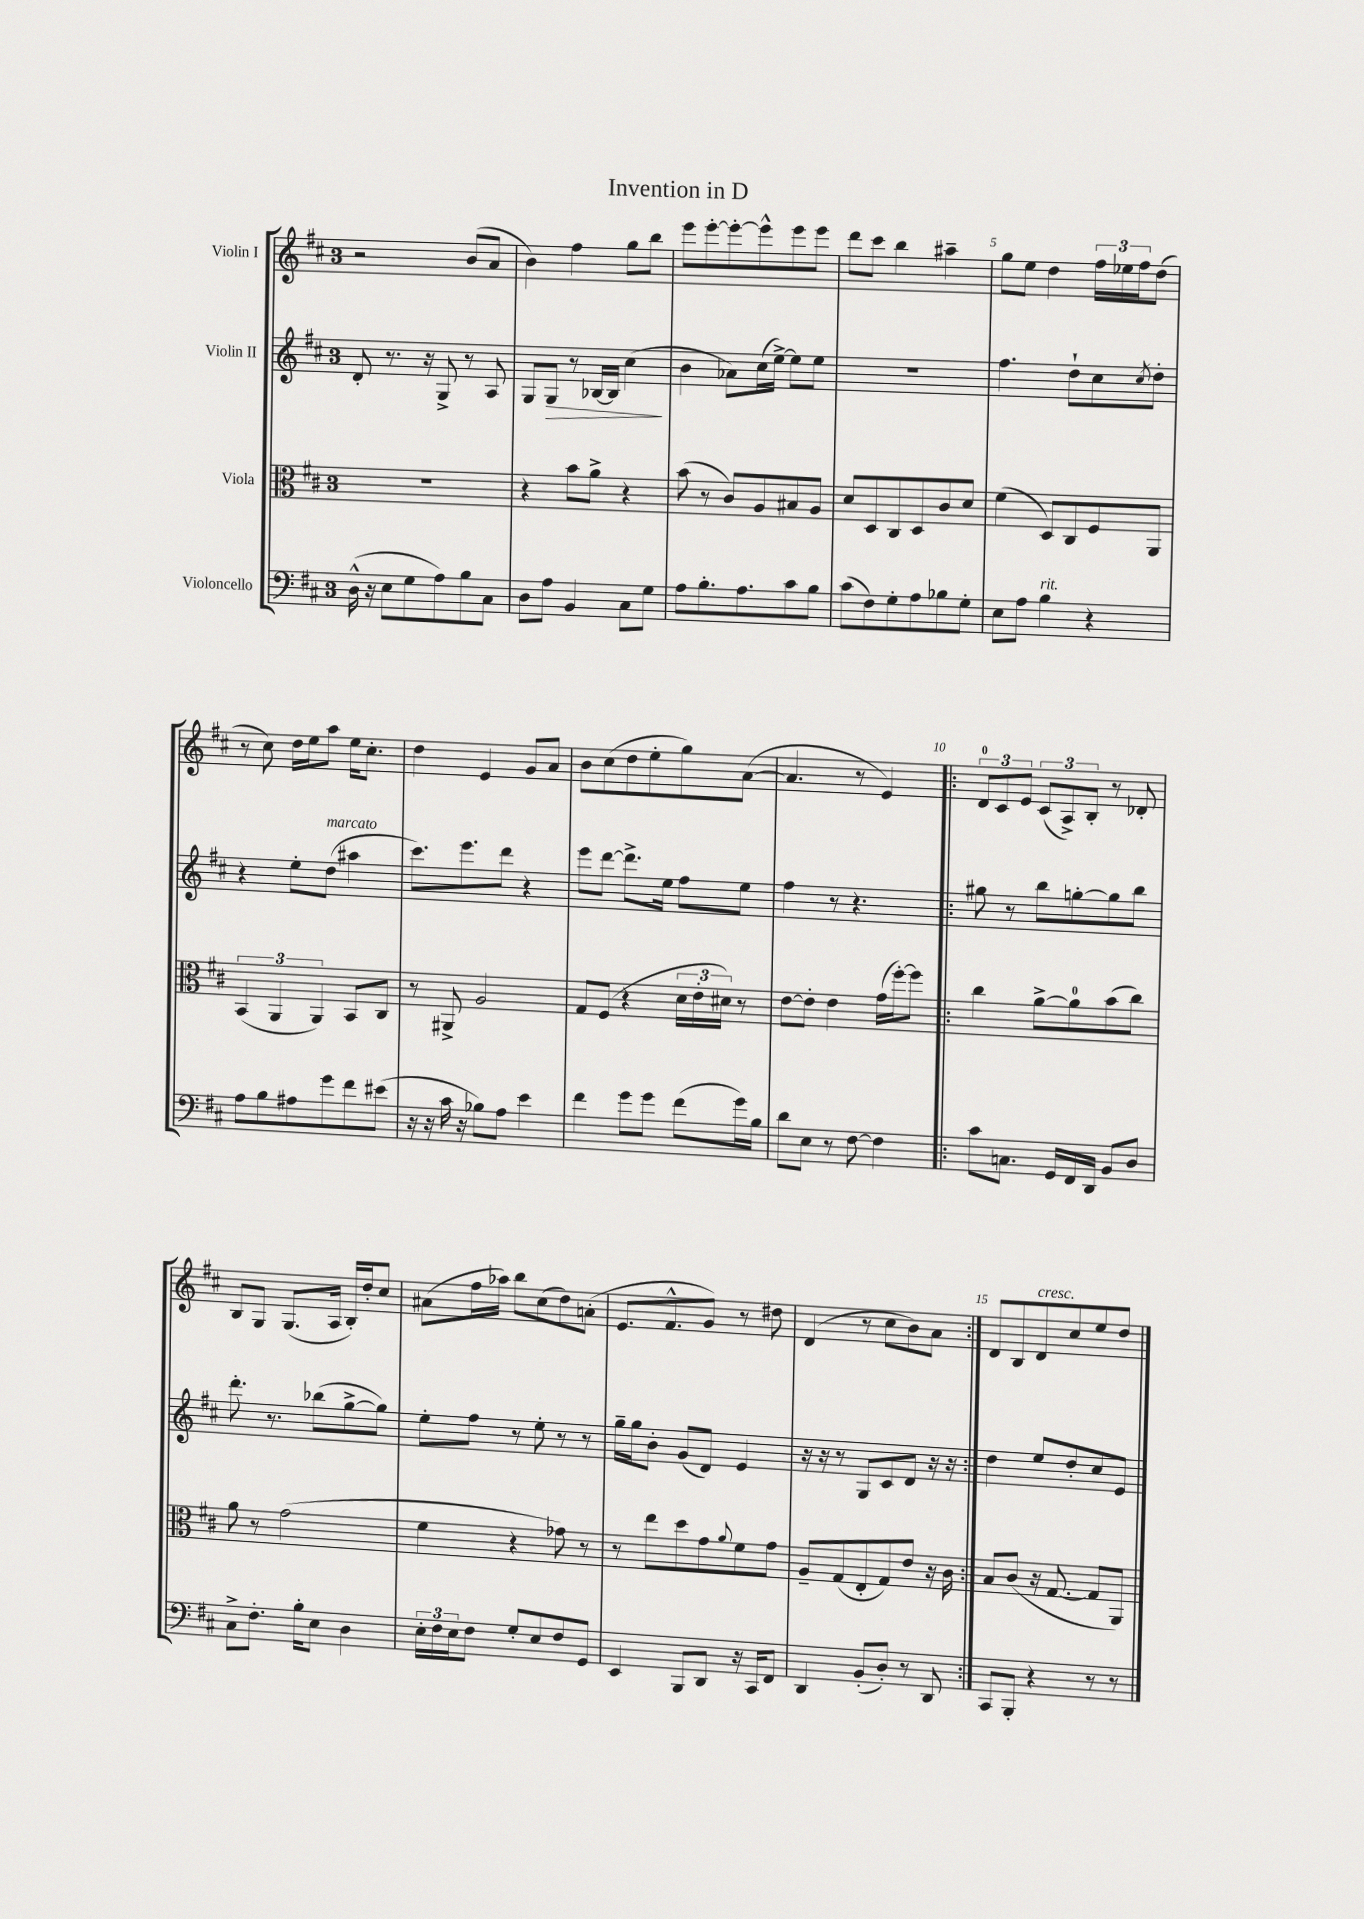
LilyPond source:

\header { title = "Invention in D" }
<<
\new StaffGroup <<
\new Staff = "s0" \with { instrumentName = "Violin I" } {
    \clef treble \key d \major \once \override Staff.TimeSignature.style = #'single-digit \time 3/4
    r2 b'8( a'8 |
    b'4) fis''4 g''8 b''8 |
    e'''8 e'''8~-. e'''8~-. e'''8-^ e'''8 e'''8 |
    d'''8 cis'''8 b''4 ais''4-- |
    g''8 e''8 d''4 \tuplet 3/2 { fis''16 ees''16 fis''16 } d''8( |
    r8 cis''8) d''16 e''16 a''8 e''16 cis''8.-. |
    d''4 e'4 g'8 a'8 |
    b'8 cis''8( d''8 e''8-. g''8) a'8~( |
    a'4. r8 e'4) |
    \repeat volta 2 { \tuplet 3/2 { d'8-0 cis'8 e'8 } \tuplet 3/2 { cis'8( a8->) b8-. } r8 des'8-. |
    b8 g8 g8.( a16 b16-.) d''16-. cis''8 |
    ais'8( fis''16 aes''16) b''8 cis''8( d''8) a'8-.( |
    e'8. fis'8.-^ g'8) r8 dis''8 |
    d'4( r8 cis''8 b'8) a'8 | }
    d'8 b8 d'8^\markup { \italic "cresc." } cis''8 e''8 d''8 \bar "|." |
}
\new Staff = "s1" \with { instrumentName = "Violin II" } {
    \clef treble \key d \major \once \override Staff.TimeSignature.style = #'single-digit \time 3/4
    d'8-. r8. r16 g8-> r8 a8 |
    g8 g8\> r8 bes16~ bes16 cis''4\!( |
    b'4 aes'8) cis''16( e''16~->) e''8 e''8 |
    R2. |
    fis''4. d''8-! cis''8 \acciaccatura { cis''8 } d''8-. |
    r4 e''8-. d''8^\markup { \italic "marcato" }( ais''4 |
    cis'''8.) e'''8. d'''8 r4 |
    e'''8 d'''8~ d'''8.-> e''16 fis''8 e''8 |
    fis''4 r8 r4. |
    \repeat volta 2 { gis''8 r8 b''8 g''8~-. g''8 b''8 |
    d'''8.-. r8. bes''8( g''8~-> g''8) |
    e''8-. fis''8 r8 e''8-. r8 r8 |
    g''16-- g''16 b'8-. g'8( d'8) e'4 |
    r16 r16 r8 g8 cis'8 d'8 r16 r16 | }
    d''4 e''8 d''8-. cis''8 e'8 \bar "|." |
}
\new Staff = "s2" \with { instrumentName = "Viola" } {
    \clef alto \key d \major \once \override Staff.TimeSignature.style = #'single-digit \time 3/4
    R2. |
    r4 b'8 a'8-> r4 |
    b'8( r8 cis'8) a8 bis8 a8 |
    d'8 d8 cis8 d8 cis'8 d'8 |
    fis'4( d8) cis8 fis8 a,8 |
    \tuplet 3/2 { b,4( a,4 a,4) } b,8 cis8 |
    r8 ais,8-> a2 |
    g8 fis8( r4 \tuplet 3/2 { d'16 e'16-. dis'16) } r8 |
    e'8~ e'8-. e'4 g'16( fis''16~-.) fis''8 |
    \repeat volta 2 { cis''4 a'8~-> a'8-0 b'8( cis''8) |
    a'8 r8 g'2( |
    fis'4 r4 ges'8) r8 |
    r8 e''8 d''8 g'8 \appoggiatura { a'8 } fis'8 g'8 |
    a8-- g8( e8-. g8) e'8 r16 cis'16 | }
    b8 cis'8( r16 g8.~ g8 a,8) \bar "|." |
}
\new Staff = "s3" \with { instrumentName = "Violoncello" } {
    \clef bass \key d \major \once \override Staff.TimeSignature.style = #'single-digit \time 3/4
    d16-^( r16 e8 g8 a8) b8 cis8 |
    d8 a8 b,4 cis8 g8 |
    a8 b8.-. a8. cis'8 b8 |
    cis'8( fis8) g8-. a8 bes8 g8-. |
    e8 a8 b4^\markup { \italic "rit." } r4 |
    a8 b8 ais8 g'8 fis'8 eis'8( |
    r16 r16 cis'16 r16 bes8) a8 e'4 |
    fis'4 g'8 g'8 fis'8( g'16) b16 |
    d'8 e8 r8 fis8~ fis4 |
    \repeat volta 2 { cis'8 c8. g,16 fis,16 d,16 b,8 d8 |
    cis8-> fis8.-. b16-. e8 d4 |
    \tuplet 3/2 { e16-. fis16 e16 } fis8 g8-. e8 fis8 g,8 |
    e,4 b,,8 d,8 r16 cis,16 fis,8 |
    d,4 b,8-.( d8-.) r8 d,8 | }
    cis,8 b,,8-. r4 r8 r8 \bar "|." |
}
>>
>>
\layout { \context { \Score \override BarNumber.break-visibility = ##(#f #t #t) barNumberVisibility = #(every-nth-bar-number-visible 5) } }
